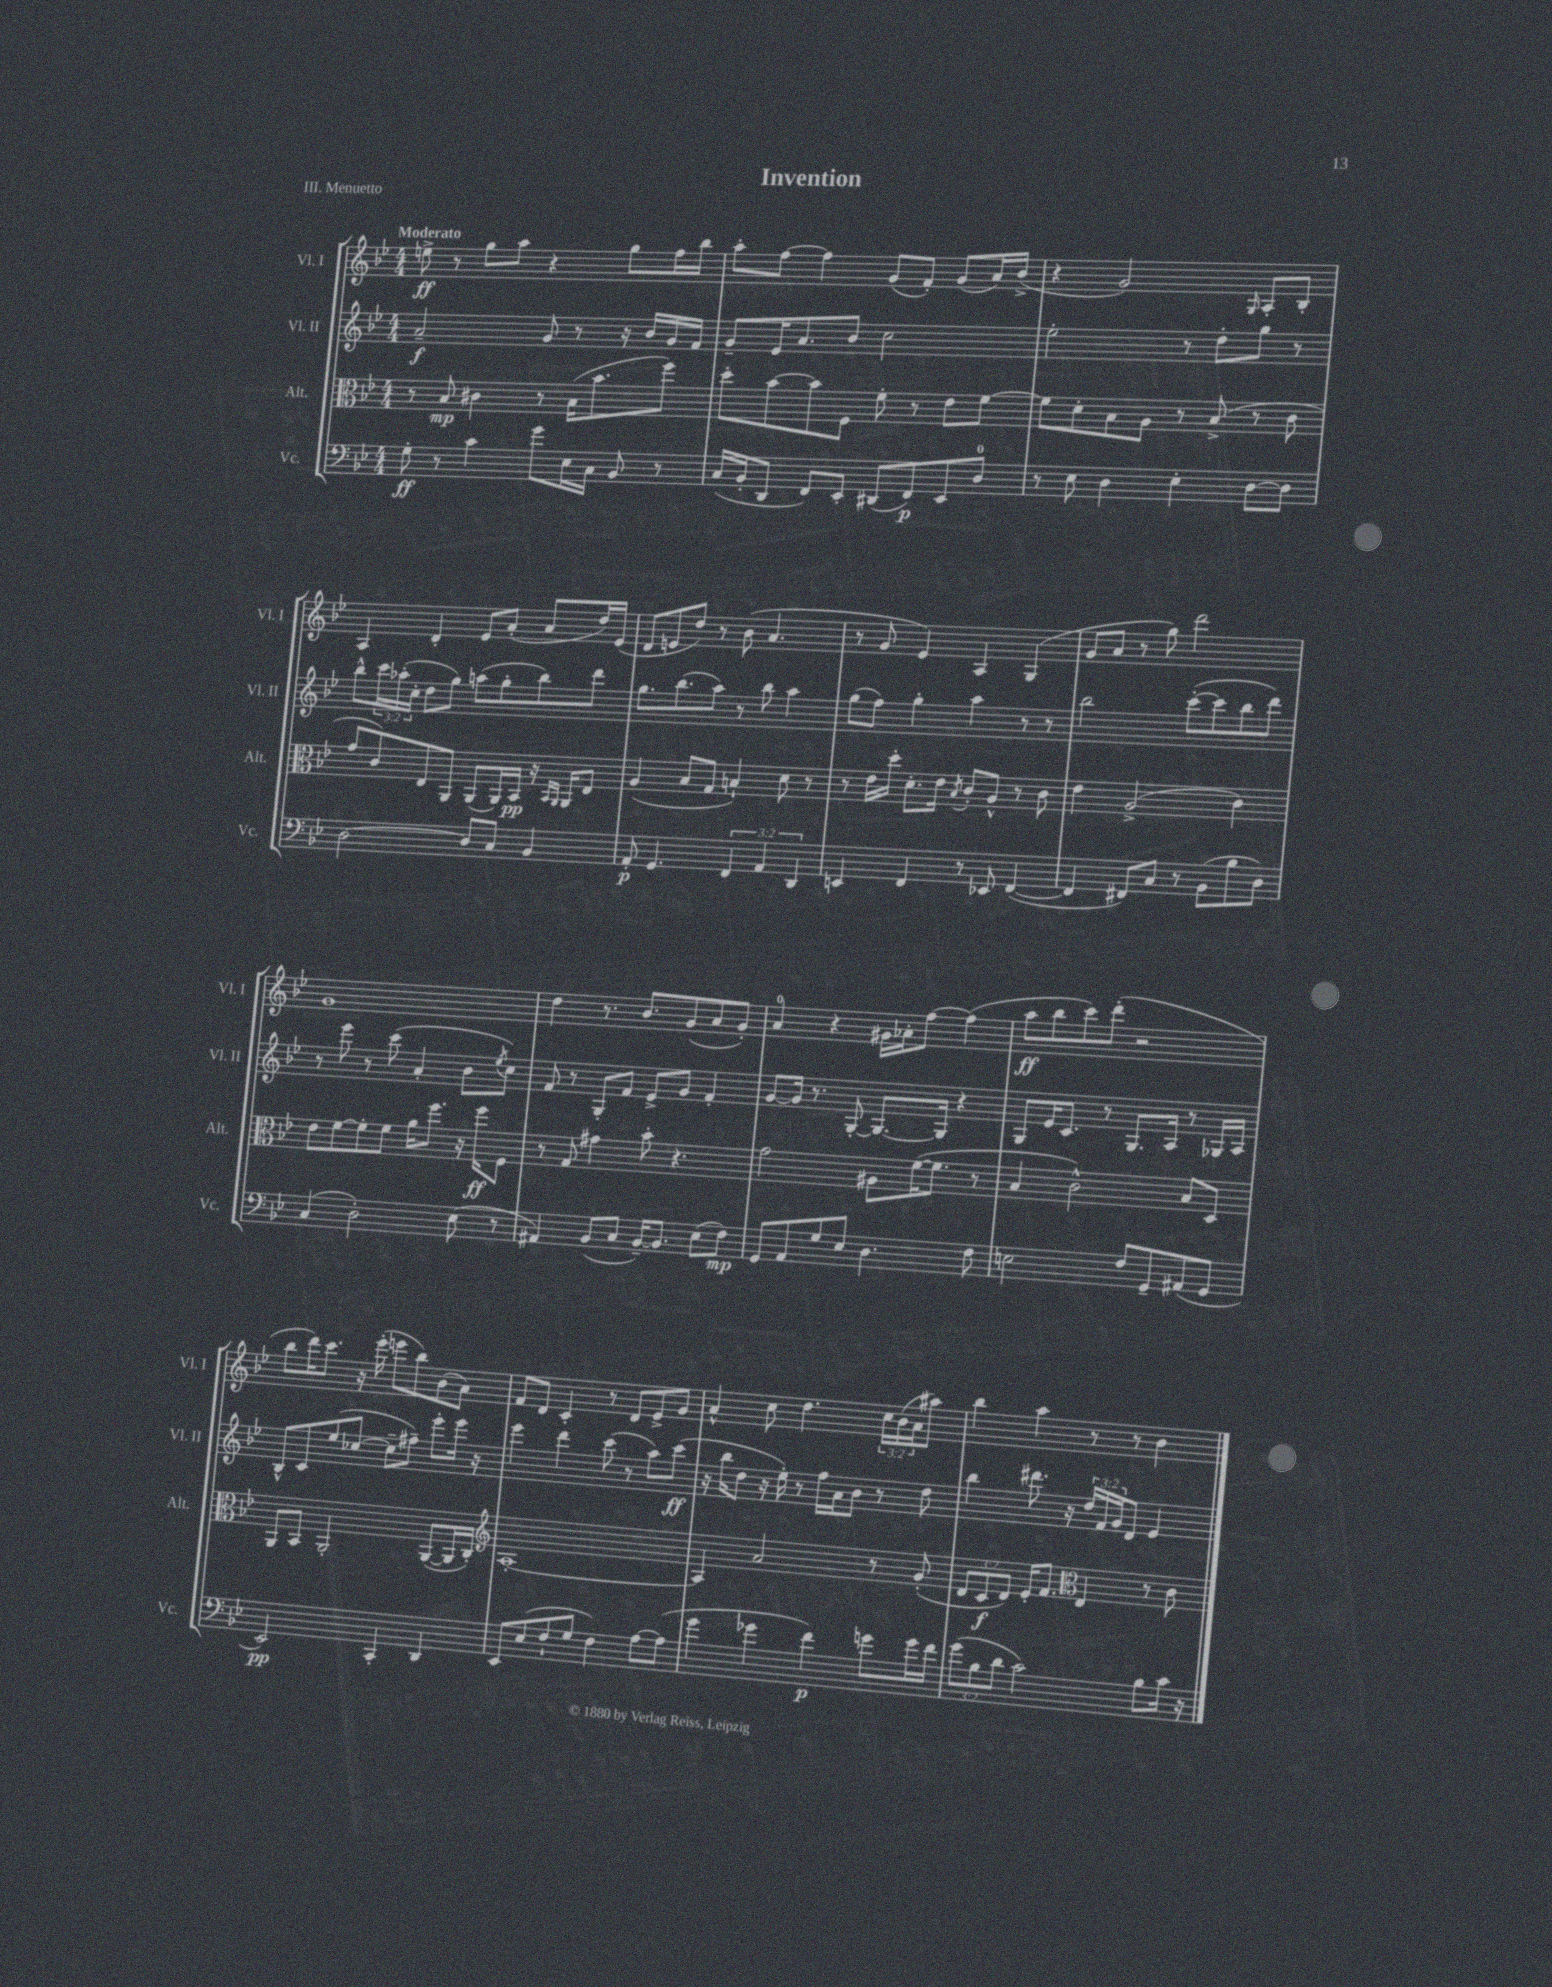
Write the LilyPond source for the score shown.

\header { title = "Invention" piece = "III. Menuetto" }
<<
\new StaffGroup <<
\new Staff = "s0" \with { instrumentName = "Vl. I" shortInstrumentName = "Vl. I" } {
    \clef treble \key bes \major \numericTimeSignature \time 4/4 \override Staff.TupletNumber.text = #tuplet-number::calc-fraction-text \tempo "Moderato"
    e''8->\ff r8 g''8 a''8 r4 g''8 f''16 bes''16 |
    a''8-. f''8~ f''4 g'8( f'8-.) g'8( a'16) bes'16->( |
    r4 g'2) \grace { g16 } a8-. bes8-. |
    a4 d'4-. ees'8 a'8-.( a'8 d''16) ees'16( |
    d'8 e'8 d''8) r8 bes'8( a'4. |
    r8 g'8 ees'4) a4 g4( |
    g'8 a'8 r8 g''8) d'''2 |
    g'1 |
    d''4 r8. bes'8. g'8( a'8 g'8-.) |
    a'4-0 r4 gis'16 aes'16-. f''8~ f''4( |
    a''8\ff bes''8 c'''8) d'''8-.( r2 |
    bes''8 d'''16) c'''8. r16 ees'''16-.( e'''8 bes''8) bes'8( a'8) |
    f'8 d'8 c'4-. r8 d'8 ees'8-> g'8 |
    a'4-^ c''8 d''4. \tuplet 3/2 { c''16 bes'16( a'16 } ais''8) |
    bes''4 a''4 r8 r8 bes'4 \bar "|." |
}
\new Staff = "s1" \with { instrumentName = "Vl. II" shortInstrumentName = "Vl. II" } {
    \clef treble \key bes \major \numericTimeSignature \time 4/4 \override Staff.TupletNumber.text = #tuplet-number::calc-fraction-text
    a'2--\f g'8 r8 r16 bes'16 g'16 f'16 |
    g'8-- ees'16 a'8. bes'8 c''2 |
    ees''2-. r8 d''8-. g''8 r8 |
    bes''8-^ \tuplet 3/2 { c'''16 aes''16-.( c''16-. } d''8 g''8) a''8( g''8-. bes''8) d'''8 |
    g''8. bes''8.( a''8) r8 bes''8 a''4 |
    g''8( f''8) g''4-. a''4 r8 r8 |
    bes''2 c'''8~-.( c'''8 bes''8 d'''8) |
    r8 ees'''8 r8 c'''8( a'4-. bes'8 \acciaccatura { ees''8 } c''8) |
    f'8 r8 g8-. f'8 ees'8-> g'8 f'4-. |
    g'8~ g'16 r8. g8~-. g8.~ g16 r4 |
    g8 ees'16 c'8. r8 g8. a16 r8 ges16 a16 |
    bes8-^ c'8 ees''8( ces''8~ ces''8-- fis''8--) ees'''8-. ees'''16 r16 |
    ees'''4 d'''4 c'''8( r8 a''8) c'''8\ff( |
    r16 bes''16 d''8 r16 ees''16-.) r8 f''16 a'16 bes'8 r8 d''8 |
    bes''4 dis'''8. r16 \tuplet 3/2 { d''16 f'16 g'16 } d'8 ees'4 \bar "|." |
}
\new Staff = "s2" \with { instrumentName = "Alt." shortInstrumentName = "Alt." } {
    \clef alto \key bes \major \numericTimeSignature \time 4/4 \override Staff.TupletNumber.text = #tuplet-number::calc-fraction-text
    r8 bes8\mp cis'4 r8 bes16( bes'8. f''8) |
    d''8-. bes'8~ bes'8 f8 f'8-. r8 ees'8 f'8~ |
    f'8 d'8-. bes8 a8 r8 bes8->( r8 c'8 |
    g'8 c'8) ees8 a,8 a,8( a,16) bes,16\pp r16 \grace { bes,16 a,16 } a,16 ees8 |
    a4( bes8 g8 b4-!) d'8 r8 |
    r8 ees'16 d''16-. d'8.-. ees'16 \acciaccatura { bes8 } c'8-. a8-^ r8 c'8 |
    ees'4 a2->( c'4) |
    ees'8 f'8~ f'8-. f'8 a'16 f''8. r16 f''16\ff f8 |
    r8 g8 gis'4 bes'8-. r4. |
    g'2 ais8 f'16~( f'8. r8 |
    bes4 c'2-^) bes8 d8 |
    a,8 bes,8 a,2-. a,8~( a,16 c16-.) |
    \clef treble a1~-. |
    a4 a'2 r8 g'8-.( |
    \tuplet 3/2 { d'8 c'8\f d'8) } ees'16-. f'8. \clef alto ees4 r8 c'8 \bar "|." |
}
\new Staff = "s3" \with { instrumentName = "Vc." shortInstrumentName = "Vc." } {
    \clef bass \key bes \major \numericTimeSignature \time 4/4 \override Staff.TupletNumber.text = #tuplet-number::calc-fraction-text
    g8-.\ff r8 c'4 g'8 ees16 c16 bes,8 r8 |
    c16( bes,16-. d,8 f,8) ees,8-. dis,8( f,8\p) ees,8 d8-0 |
    r8 ees8 d4 ees4-. d8~ d8 |
    d2~ d8 c8 bes,4 |
    a,8-.\p g,4. \tuplet 3/2 { f,4 a,4 d,4 } |
    e,4 f,4 r8 ees,8 f,4~( |
    f,4 fis,8) c8 r8 bes,8( bes8 d8) |
    c4( d2-.) ees8( r8 |
    ais,4) bes,8( c8 bes,16~--) bes,8. ees8( f8\mp) |
    g,8 a,8 g8 ees8 d4. f8 |
    e2 f8 g,8-- ais,8( g,8 |
    ees,2\pp) c,4-. d,4 |
    ees,8 ees8( f8-! g8 f4) a8~ a8( |
    g'4 ges'4 f'4\p) g'8 g'16 f'16 |
    \tuplet 3/2 { g'8( bes8 d'8 } c'2) bes8 c'16 r16 \bar "|." |
}
>>
>>
\layout { \context { \Score \remove "Bar_number_engraver" } }
